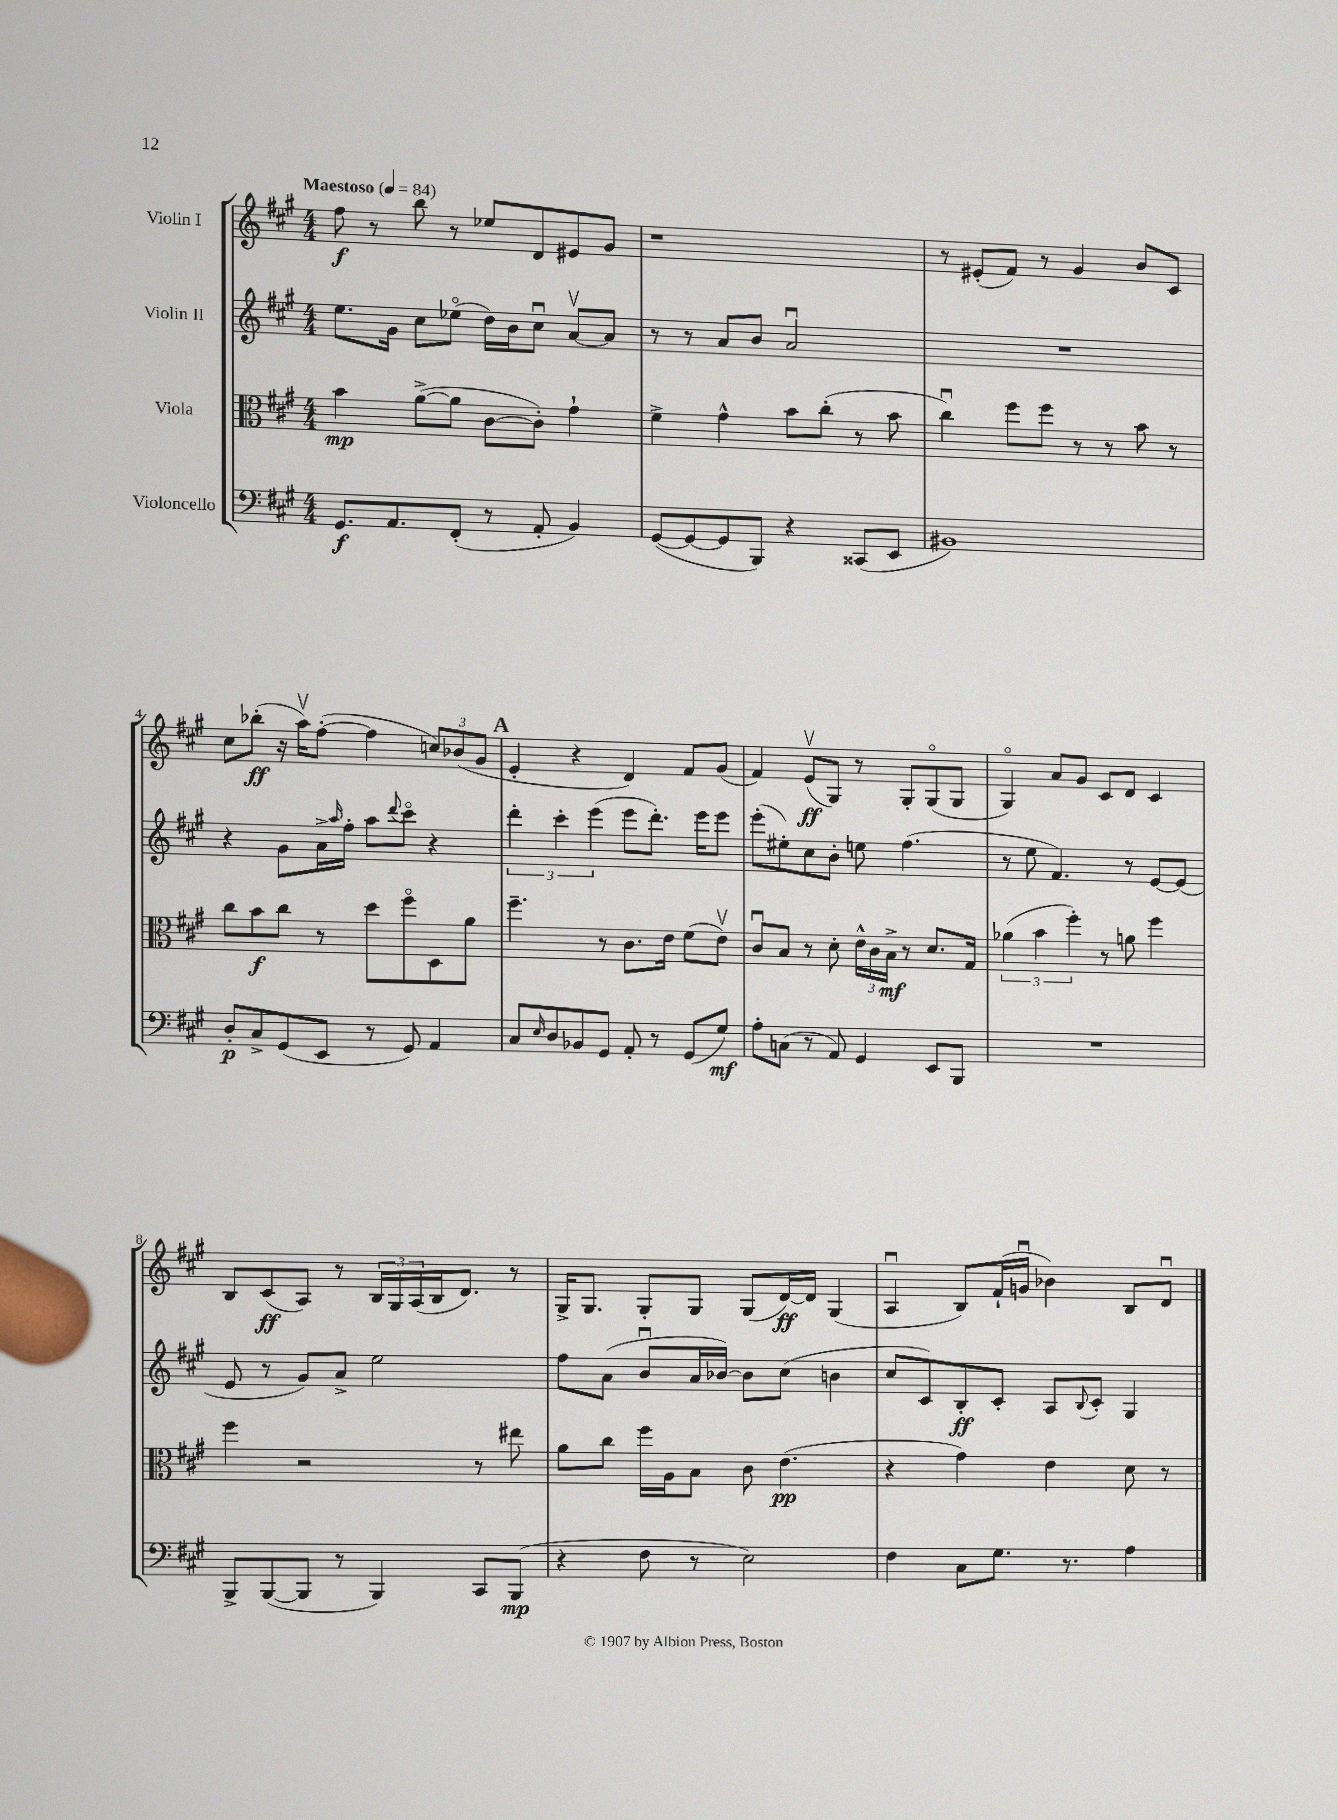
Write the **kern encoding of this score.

**kern	**kern	**kern	**kern
*staff4	*staff3	*staff2	*staff1
*clefF4	*clefC3	*clefG2	*clefG2
*k[f#c#g#]	*k[f#c#g#]	*k[f#c#g#]	*k[f#c#g#]
*M4/4	*M4/4	*M4/4	*M4/4
*MM84	*MM84	*MM84	*MM84
8.GG#	4b	8.ee	8ff#
.	.	.	8r
8.AA	.	16g#	.
.	([8a^	8cc#	8bb
(8FF#'	8a]	(8ee-o	8r
8r	[8c#	16dd)	8ee-
.	.	16b	.
8AA'	8c#'])	8cc#u	8d
4BB)	4g#`	[8av	8e#
.	.	8a]	8g#
=	=	=	=
([8GG#	4f#^	8r	1r
8GG#_	.	8r	.
8GG#]	4g#^^	8a	.
8BBB)	.	8b	.
4r	8b	2au	.
.	(8cc#'	.	.
(8CC##	8r	.	.
8EE	8b	.	.
=	=	=	=
1BB#)	4cc#u)	1r	8r
.	.	.	(8e#'
.	8ff#	.	8f#)
.	8ff#	.	8r
.	8r	.	4g#
.	8r	.	.
.	8b	.	8b
.	8r	.	8c#
=	=	=	=
8D'	8cc#	4r	8cc#
8C#^	8b	.	(8bb-'
(8GG#	8cc#	8g#	16r
.	.	.	16aav)
8EE	8r	16a^	([8ff#'
.	.	16qqaa	.
.	.	16ff#'	.
8r	8dd	8aa	4ff#]
.	.	8qqddd	.
8GG#)	8ff#o	8ccc#o	.
4AA	8D	4r	12cc)
.	.	.	(12b-
.	8a	.	.
.	.	.	12g#
=	=	=	=
8C#	4.ff#~	6ddd'	4e'
16qqE	.	.	.
8D	.	.	.
.	.	6ccc#'	.
8BB-	.	.	4r
.	.	(6eee	.
8GG#	8r	.	.
8AA'	8.c#	8eee	4d)
8r	.	8.ddd')	.
.	16e	.	.
(8GG#	(8f#	.	8f#
.	.	16eee	.
8G#)	8ev)	8eee	(8g#
=	=	=	=
8A'	8c#u	(8eee'	4f#)
(8C	8B	8ee#')	.
8r	8r	8cc#	(8ev
8AA)	8d'	8b'	8G#)
4GG#	24e^^	8ee	8r
.	24c#	.	.
.	24B^	.	.
.	8r	(4.ff#	8G#'
8EE	8.d	.	(8G#o
8BBB	.	.	8G#
.	16G#	.	.
=	=	=	=
1r	(6a-	8r	4G#o)
.	.	8ee	.
.	6b	.	.
.	.	4.f#)	8a
.	6ff#')	.	.
.	.	.	8g#
.	8r	.	8c#
.	8a	8r	8d
.	4ff#	[8e	4c#
.	.	(8e]	.
=	=	=	=
8BBB^	4ff#	8e	8B
([8BBB	.	8r	(8c#
8BBB]	2r	8g#)	8A)
8r	.	8a^	8r
4BBB)	.	2ee	24B
.	.	.	24G#
.	.	.	(24A
.	.	.	16B
.	.	.	8.d)
8CC#	8r	.	.
(8BBB	8ee#	.	8r
=	=	=	=
4r	8a	8ff#	16G#^
.	.	.	8.G#
.	8cc#	(8a	.
8F#	16ff#	8bu	8G#'
.	16A	.	.
8r	8B	16a	8G#
.	.	[16b-)	.
2E)	8c#	8b-]	(8G#
.	(4.e	(8cc#	[16d)
.	.	.	16d]
.	.	4b	(4G#
=	=	=	=
4F#	4r	8cc#	4Au
.	.	8c#)	.
8C#	4g#)	8B'	8B)
8.G#	.	8c#'	(16f#`
.	.	.	16gu
.	4e	8A	4b-)
8.r	.	.	.
.	.	8qqB	.
.	.	8c#'	.
4A	8d	4G#	8B
.	8r	.	8du
==	==	==	==
*-	*-	*-	*-
